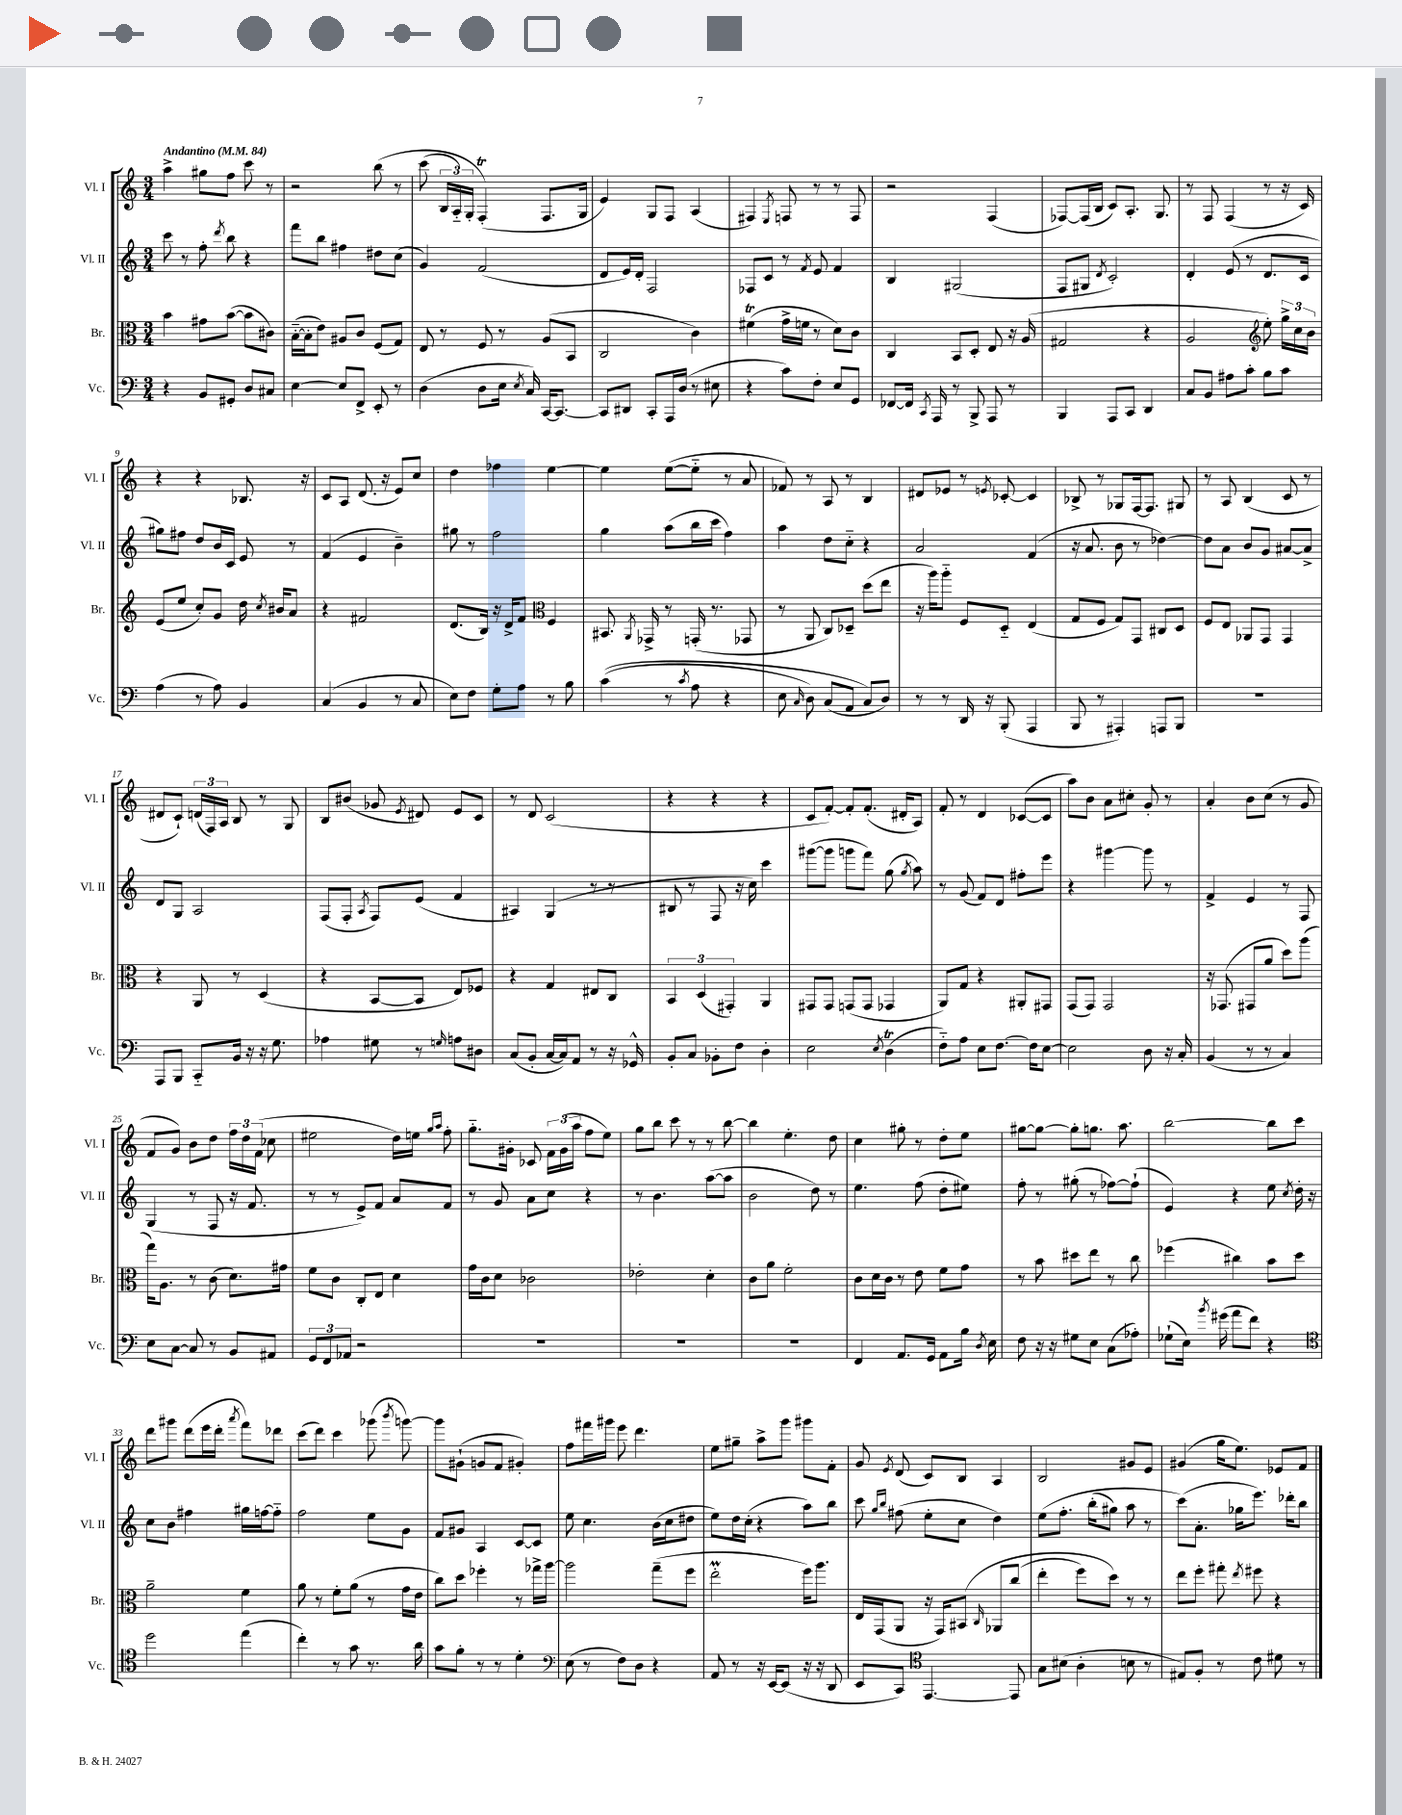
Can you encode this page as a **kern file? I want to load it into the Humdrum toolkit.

**kern	**kern	**kern	**kern
*staff4	*staff3	*staff2	*staff1
*clefF4	*clefC3	*clefG2	*clefG2
*k[]	*k[]	*k[]	*k[]
*M3/4	*M3/4	*M3/4	*M3/4
*MM84	*MM84	*MM84	*MM84
4r	4b\	8ccc\	4aa^\
.	.	8r	.
8BB/L	8g#\L	8ff'\	8gg#\L
.	.	8qddd/	.
8GG#'/J	([8b\J	8bb\	8ff\J
8D/L	8b\]L	4r	8ccc\
8C#/J	8c#\J)	.	8r
=	=	=	=
[4E\	([16B'~\LL	8fff\L	2r
.	16B'\]J	.	.
.	8e\J)	8bb\J	.
8E/]L	8A#/L	4ff#\	.
8FF^/J	8c/J	.	.
8EE'/	(8F/L	8dd#\L	&(8bb\
8r	8G/J)	(8cc\J	8r
=	=	=	=
(4D\	8E/	4g/)	(8ccc\
.	8r	.	24B/LL
.	.	.	24A'~/)
.	.	.	24G'/JJ
8D\L	8F/	(2f/	(4F'/&)
16E\Jk	8r	.	.
8qE/	.	.	.
16C/)	.	.	.
[16CC/LK	(8A/L	.	8.F/L
8.CC/_J	.	.	.
.	8BB/J	.	.
.	.	.	16G/Jk
=	=	=	=
8CC/]L	2C/	8d/L	4e/)
8DD#/J	.	16e/L)	.
.	.	16d'/JJ	.
8CC'/L	.	2F/	8G/L
16AAA/L	.	.	8F/J
(16D/JJ	.	.	.
8r	4c\)	.	(4A/
8E#\	.	.	.
=	=	=	=
4r	(4f#\	8F-/L	4F#/)
.	.	8c/J	.
.	.	.	8qE/
8c\L)	16g^\LL	8r	8F/
.	16f\JJ	.	.
.	.	8qf/	.
8F'\J	8r	8e/	8r
8E/L	8d\L)	4f/	8r
8GG/J	8c\J	.	8F/
=	=	=	=
[8FF-/L	4C/	4B/	2r
16FF-/]Jk	.	.	.
8qCC/	.	.	.
16AAA/	.	.	.
8r	8BB/L	(2G#/	.
8BBB^/	8D'/J	.	.
8AAA/	8E/	.	(4F/
8r	16r	.	.
.	(16A/	.	.
=	=	=	=
4BBB/	2G#/	8F/L	[8F-/L)
.	.	8G#/J	(16F-/]L
.	.	.	16B/JJ
.	.	8qd/	.
8AAA/L	.	2c'/)	8c/L)
8CC/J	.	.	8.A'/J
4DD/	4r	.	.
.	.	.	8.G/
=	=	=	=
8C/L	2A/	4d'/	8r
8BB/J	.	.	8F/
8A#\L	.	(8e/	(4F/
8c'\J	.	8r	.
*	*clefG2	*	*
8B\L	8ee'\)	8.d/L	8r
8c\J	24gg^\LL	.	16r
.	24cc\	.	.
.	.	16c/Jk	16c/)
.	24b\JJ	.	.
=	=	=	=
(4A\	(8e/L	8gg#\L)	4r
.	8ee/J	8ff#\J	.
8r	8cc'/L)	8dd/L	4r
8A\)	8g/J	16b/L	.
.	.	16c/JJ	.
4BB/	16dd\	8e/	8.B-/
.	8qcc/	.	.
.	16b#/LK	.	.
.	8a/J	8r	.
.	.	.	16r
=	=	=	=
(4C/	4r	(4f/	8c/L
.	.	.	8A/J
4BB/	2f#/	4e/	(8.d/
.	.	.	16r
8r	.	4b~\)	8e/L)
8C/	.	.	8cc/J
=	=	=	=
8E\L)	(8.d/L	8gg#\	4dd\
8F\J	.	8r	.
.	16B/Jk)	.	.
8G'\L	16r	2ff\	4ff-\
.	16d^/LK	.	.
8A\J	8f/J	.	.
*	*clefC3	*	*
8r	4F/	.	[4ee\
8B\	.	.	.
=	=	=	=
&((4c\	8.BB#/	4gg\	4ee\]
.	8qAA/	.	.
.	16GG-^/	.	.
8r	8r	(8aa\L	([8ee\L
8qc/	.	.	.
8A\	(16GG'/	16bb\L	8ee'~\]J
.	8.r	16ccc\JJ	.
4r	.	4ff\)	8r
.	8GG-/	.	8a/
=	=	=	=
8E\	8r	4aa\	8f-/)
16qqC/	.	.	.
8D\)	8AA/	.	8r
(8C/L	8C/L)	8dd\L	8A/
8AA/J	8D-~/J	8cc'~\J	8r
8C/L&)	(8dd\L	4r	4B/
8D/J)	8ee\J	.	.
=	=	=	=
8r	16r	2a/	8d#/L
.	16aa\LK)	.	.
8r	8aa'~\J	.	8e-/J
16DD/	8F/L	.	8r
16r	.	.	.
.	.	.	8qe/
(8BBB'/	8D'~/J	.	[8c-'/
4AAA/	(4E/	(4f/	4c-/]
=	=	=	=
8BBB/	8G/L	16r	8B-^/
.	.	8.a/	.
8r	8F/J	.	8r
4AAA#'/)	8G/L)	8b\	8G-/L
.	8GG/J	8r	[16F/k
.	.	.	8.F/]J
8AAA/L	8C#/L	[4dd-\)	.
8BBB/J	8D/J	.	8G#/
=	=	=	=
2.r	8F/L	8dd-\]L	8r
.	8E/J	8a\J	8A/
.	8AA-/L	8b/L	(4B/
.	8GG/J	8g/J	.
.	4GG/	[8a#/L	8c/
.	.	8a#^/]J	8r
=	=	=	=
8AAA/L	4r	8d/L	8d#/L
8BBB/J	.	8G/J	8c`/J)
8CC'~/L	8AA/	2A/	(24d/LL
.	.	.	24F/)
.	.	.	24A/JJ
16BB/Jk	8r	.	8B/
16r	.	.	.
16r	(4D/	.	8r
8.G\	.	.	.
.	.	.	8G/
=	=	=	=
4A-\	4r	(8F/L	8B/L
.	.	8F'/J	(8b#/J
.	.	8qA/	.
8G#\	[8BB/L	8F/L)	8g-/
.	.	.	8qe/
8r	8BB/]J	(8e/J	8d#/)
16qqG/	.	.	.
8A\L	8E/L)	4f/	8e/L
8D#\J	8F-/J	.	8c/J
=	=	=	=
(8C/L	4r	4A#/)	8r
8BB'/J	.	.	8d/
[16C/LL	4G/	(4G/	(2c/
16C/]J)	.	.	.
8AA/J	.	.	.
8r	8E#/L	8r	.
16r	8C/J	8r	.
16GG-^^/	.	.	.
=	=	=	=
8BB'/L	6BB/	8B#/	4r
8C/J	.	8r	.
.	(6D/	.	.
8BB-'\L	.	8F/	4r
.	6GG#'/)	.	.
8F\J	.	16r	.
.	.	16cc\)	.
4D'\	4AA/	4ccc\	4r
=	=	=	=
2E\	8GG#/L	([8ggg#\L	8c/L
.	8GG#/J	8ggg#\]J	[8f'/J)
.	(8GG/L	8ggg\L	8f'/]L
.	8GG/J	8fff\J)	(8.f'/J
8qE/	.	.	.
(4D\	4GG-/	(8gg\	.
.	.	.	16d#'/LK
.	.	8qgg/	.
.	.	8aa\)	8A/J)
=	=	=	=
8F'~\L)	8AA/L)	8r	8f'/
8A\J	8G/J	(8g/	8r
8E\L	4r	8f/L)	4d/
[8.F\J	.	8d/J	.
.	8AA#'/L	8ff#'\L	([8c-/L
16F\]LK	.	.	.
[8E\J	8GG#/J	8eee\J	8c-/]J
=	=	=	=
2E\]	(8GG/L	4r	8aa\L)
.	8GG/J)	.	8b\J
.	2GG/	[4ggg#\	8a\L
.	.	.	8cc#'\J
8D\	.	8ggg#\]	8g'/
16r	.	8r	8r
16C'/	.	.	.
=	=	=	=
(4BB/	16r	4f^/	4a'/
.	(8.GG-/	.	.
8r	8GG#/L	4e/	8b\L
8r	8a/J	.	(8cc\J
4C/)	8dd\L)	8r	8r
.	(8aa\J	8F/	8g/
=	=	=	=
8E\L	16gg\LK)	(4G/	8f/L
.	8.A\J	.	.
[8C\J	.	.	8g/J)
8C/]	8r	8r	8b\L
8r	(8c\	8F/	8dd\J
8BB/L	8.d\L)	16r	24ff\LL
.	.	.	24dd\
.	.	8.f/	.
.	.	.	(24f\JJ
8AA#/J	.	.	8cc-\
.	16g#\Jk	.	.
=	=	=	=
12GG/L	8f\L	8r	2ee#\
12FF/	.	.	.
.	8c\J	8r	.
12AA-/J	.	.	.
2r	8C'/L	8e^/L)	.
.	8E/J	8f/J	.
.	4d\	8a/L	16dd\LL)
.	.	.	16ee\JJ
.	.	.	16qqgg/LL
.	.	.	16qqaa/JJ
.	.	8f/J	8ff'\
=	=	=	=
2.r	16g\LL	8r	8.gg'~\L
.	16c\J	.	.
.	8d\J	8g/	.
.	.	.	16g#'\Jk
.	2c-\	8a\L	8c-/
.	.	8cc\J	24f\LL
.	.	.	(24g#\
.	.	.	24aa\JJ
.	.	4r	8ff\L
.	.	.	8ee\J)
=	=	=	=
2.r	2e-'\	8r	8gg\L
.	.	4.b\	8bb\J
.	.	.	8ccc\
.	.	.	8r
.	4d'\	([8aa\L	8r
.	.	8aa\]J	[8bb\
=	=	=	=
2.r	8c\L	2b\	4bb\]
.	8a\J	.	.
.	2f'\	.	4.ee'\
.	.	8dd\)	.
.	.	8r	8dd\
=	=	=	=
4FF/	8c\L	4.ee\	4cc\
.	16d\L	.	.
.	16c\JJ	.	.
8.AA/L	8r	.	8gg#'\
.	8e\	(8ff\	8r
16GG/Jk	.	.	.
8AA\L	8f\L	8dd'\L	8dd'\L
16B\Jk	8g\J	8ee#\J)	8ee\J
8qD/	.	.	.
16E\	.	.	.
=	=	=	=
8F\	8r	8ff'\	[8gg#\L
16r	8b\	8r	8gg#\_J
16r	.	.	.
8G#\L	8dd#\L	(8gg#'\	8gg#'\]L
8E\J	8ee\J	8r	8.gg\J
(8C\L	8r	[8ff-\L)	.
.	.	.	8.aa\
8A-'\J)	8cc\	(8ff-`\]J	.
=	=	=	=
(8G-`\L	(4ff-\	4e/)	[2bb\
16E\Jk)	.	.	.
8qb/	.	.	.
(16g#\	.	.	.
8a\L	4cc#\)	4r	.
8f\J)	.	.	.
4r	8b\L	8ee\	8bb\]L
.	.	8qcc/	.
.	8dd\J	16dd'\	8ccc\J
.	.	16r	.
=	=	=	=
*clefC4	*	*	*
2dd\	2a~\	8cc\L	8ddd\L
.	.	8b\J	8ggg#\J
.	.	4ff#\	(8ddd\L
.	.	.	16eee\L
.	.	.	16ddd'\JJ
.	.	.	8qaaa/
(4ee\	4f\	16gg#\LL	8fff\L)
.	.	[16ff\J	.
.	.	8ff'~\]J	8ddd-\J
=	=	=	=
4cc'\)	8a\	2ff\	(8ccc\L
.	8r	.	8ddd\J)
8r	8f'\L	.	4ccc\
8g\	(8a\J	.	.
8.r	8r	8ee\L	(8ggg-\
.	.	.	8qbbb/
.	16g\LL	8g\J	[8ggg\)
16a\	16e\JJ	.	.
=	=	=	=
8g\L	8cc\L)	8f/L	8ggg\]L
8f'\J	8dd\J	8g#/J	(8g#`\J
8r	4ff-'\	4A/	8g/L
8r	.	.	8f/J
4d'\	8r	[8c/L	4g#'/)
.	16gg-^\LL	8c/]J	.
.	[16aa\JJ	.	.
=	=	=	=
*clefF4	*	*	*
(8E\	2aa\]	8ee\	8ff\L
8r	.	4.cc\	16fff#\L
.	.	.	16ggg#\JJ
8F\L)	.	.	8eee\
8D\J	.	.	4.ddd\
4r	(8gg~\L	(16b\LL	.
.	.	16cc\J	.
.	8ff\J	8dd#\J	.
=	=	=	=
8AA/	2ee'\	8ee\L)	8ee\L
8r	.	16dd\L	8gg#~\J
.	.	(16cc'\JJ	.
16r	.	4r	8aa^\L
[16EE/LK	.	.	.
(8EE/]J	.	.	8ggg\J
16r	16ff\LK)	8aa\L)	8ggg#\L
16r	8.aa\J	.	.
8DD/	.	8bb\J	8f'\J
=	=	=	=
8EE/L	16E/LL	8ccc\	8g/
.	(16GG/J	.	.
.	.	16qqgg/LL	.
.	.	16qqbb/JJ	8qe/
8CC/J)	8AA/J	(8ff#\	(8d/
*clefC4	*	*	*
[4.EE/	16r	8ee'\L	8c/L)
.	16GG/LK)	.	.
.	&(8BB#/J	8cc\J	8B/J
.	16qqC/	.	.
.	8AA-/L	4dd\)	4A/
8EE/]	(8cc/J	.	.
=	=	=	=
8G\L	4ee'\	&(8ee\L	2B/
(8B#\J	.	8.ff'\J	.
4A'\	8ff\L)	.	.
.	.	(16bb'\LK	.
.	8dd\J&)	8gg#\J)	.
8B\	8r	8aa\	8g#/L
8r	8r	8r	8e/J
=	=	=	=
8E#/L)	8ee\L	(8ccc\L&)	(4g#/
8F'/J	8ff'\J	8.a'\J	.
8r	8gg#'\	.	16gg\LK
.	.	16gg-\LK	8.ee\J)
.	8qee/	.	.
8c\	8ff#\	8.eee\J)	.
8d#\	4r	.	8e-/L
.	.	16ddd-'\LK	.
8r	.	8bb\J	8f/J
==	==	==	==
*-	*-	*-	*-
